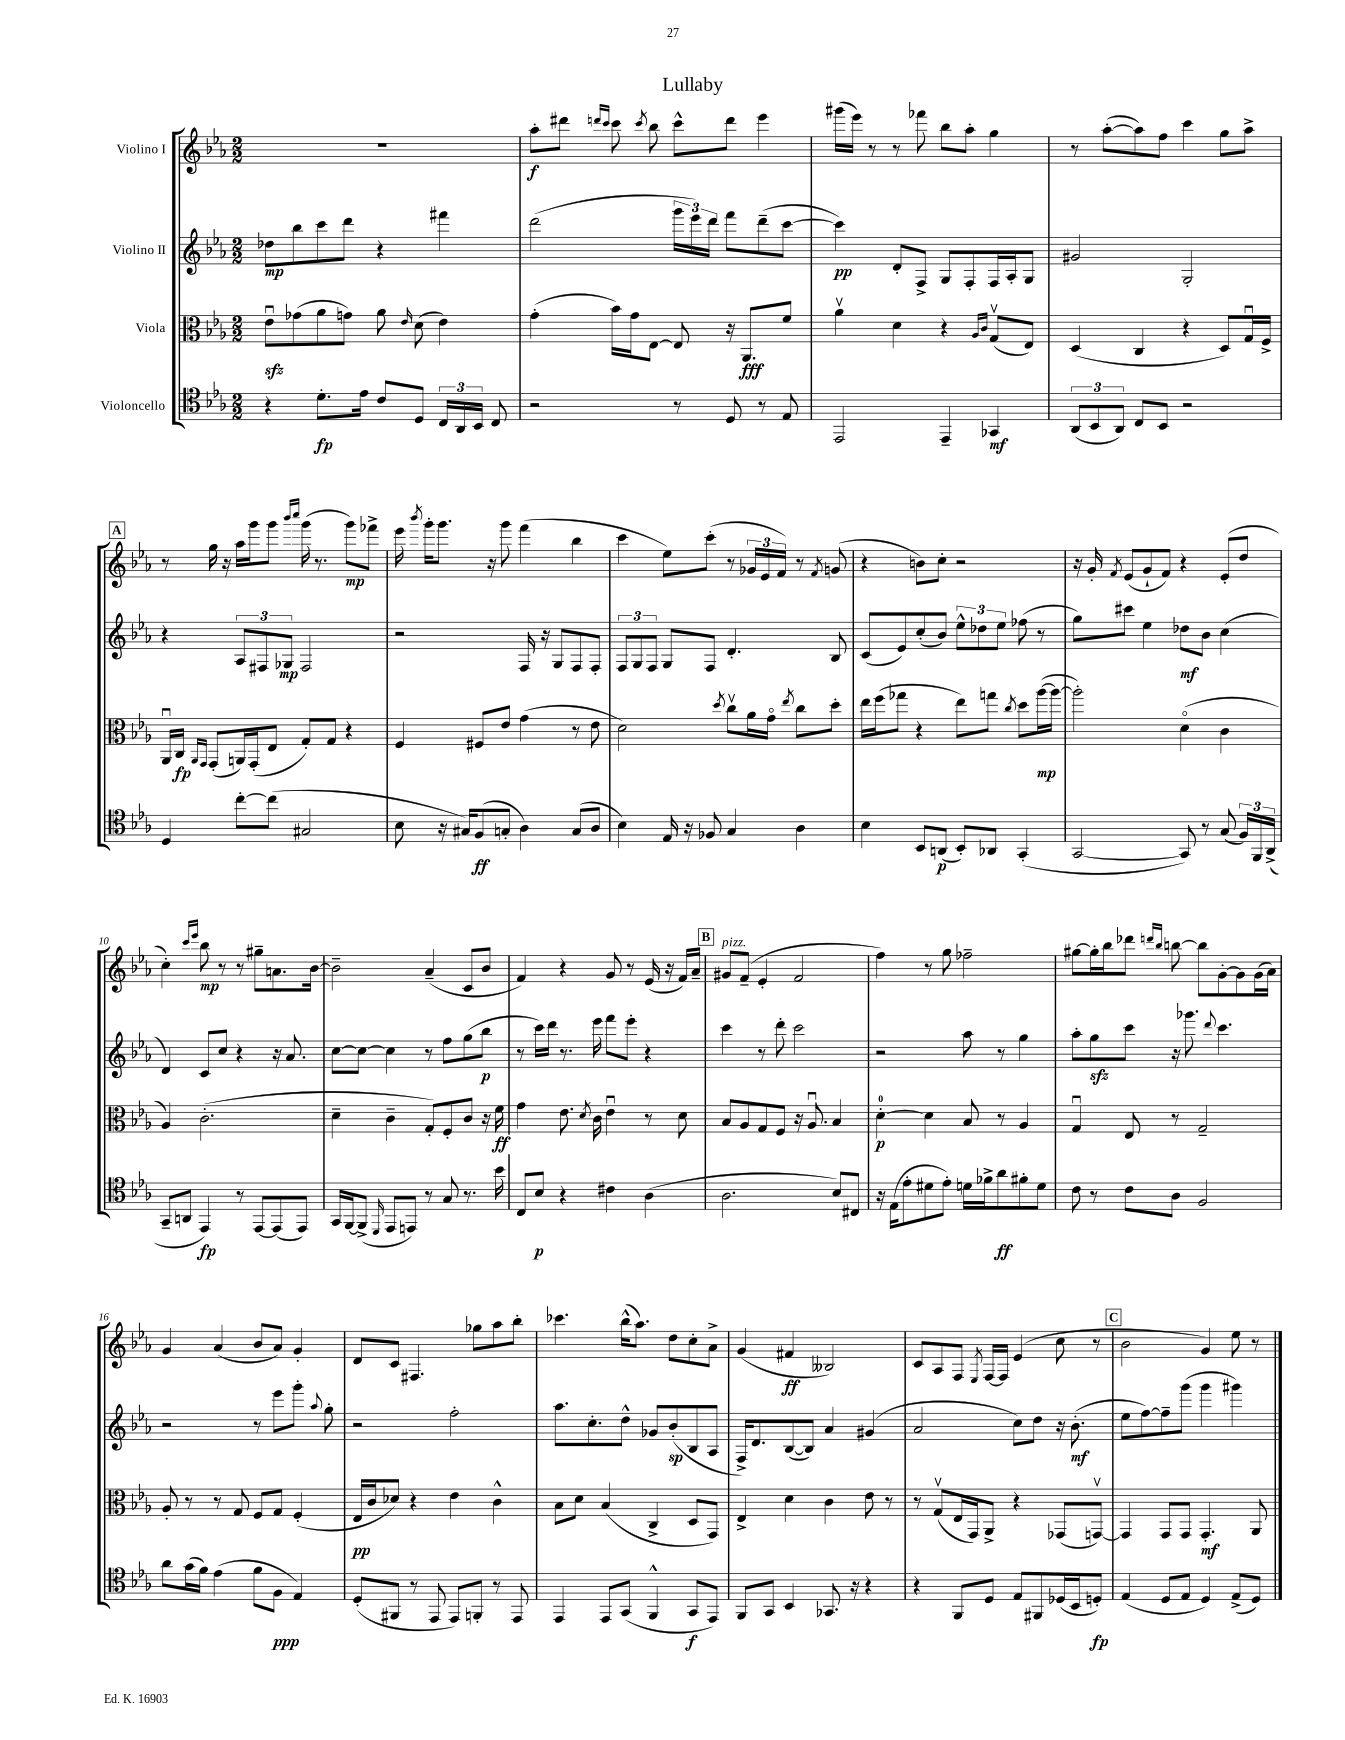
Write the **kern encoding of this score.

**kern	**kern	**kern	**kern
*staff4	*staff3	*staff2	*staff1
*clefC4	*clefC3	*clefG2	*clefG2
*k[b-e-a-]	*k[b-e-a-]	*k[b-e-a-]	*k[b-e-a-]
*M2/2	*M2/2	*M2/2	*M2/2
4r	8e-u	8dd-	1r
.	(8g-	8bb-	.
8.d'	8a-	8ccc	.
.	8g)	8ddd	.
16e-	.	.	.
8c	8a-	4r	.
.	16qqe-	.	.
8D	(8d	.	.
24C	4e-)	4fff#	.
24AA-	.	.	.
24BB-	.	.	.
8C	.	.	.
=	=	=	=
2r	(4g'	(2ddd	8aa-'
.	.	.	8ddd#
.	.	.	16qqddd
.	.	.	16qqccc
.	16b-)	.	8ccc
.	16g	.	.
.	.	.	8qccc
.	[8E-	.	8bb-
8r	8E-]	24ggg	8ccc^^
.	.	24eee-)	.
.	.	24ddd	.
8D	16r	8fff	8ddd
.	8.AA-	.	.
8r	.	(8ddd~	4eee-
8E-	8f	[8ccc	.
=	=	=	=
2EE-	4a-v	4ccc])	(16ggg#
.	.	.	16eee-)
.	.	.	8r
.	4d	8d'	8r
.	.	8F^	8fff-
4EE-~	4r	8G	8bb-
.	.	8F'	8aa-'
.	16qqA-	.	.
.	16qqc	.	.
4GG-	(8Gv	16F	4gg
.	.	16A-'	.
.	8E-)	8G	.
=	=	=	=
(12AA-	(4D	2g#	8r
12BB-	.	.	.
.	.	.	([8aa-'
12AA-)	.	.	.
8C	4C	.	8aa-])
8BB-	.	.	8ff
2r	4r	2G'	4ccc
.	8D)	.	8gg
.	16Gu	.	8aa-^
.	16F^	.	.
=	=	=	=
4D	16AA-u	4r	8r
.	16C	.	.
.	16qqAA-	.	.
.	16qqGG	.	.
.	(8GG'	.	16gg
.	.	.	16r
[8cc'	16AA)	12A-	16aa-
.	(16GG'	.	16ggg
.	.	12F#	.
(8cc]	8E-	.	8ggg
.	.	12G-	.
.	.	.	16qqbbb-
.	.	.	16qqcccc
2G#	8G')	2F#	(16ggg
.	.	.	8.r
.	8G	.	.
.	4r	.	8ggg)
.	.	.	8fff-^
=	=	=	=
8B-	4F	2r	16eee-
.	.	.	8qbbb-
.	.	.	16ggg'
16r	.	.	8.ggg
16G#)	.	.	.
(8F	8F#	.	.
.	.	.	16r
8G'	8e-	.	8ggg
4A-)	(4g	16F	(4fff
.	.	16r	.
.	.	8G	.
(8G	8r	8F	4bb-
8A-	8e-	8F'	.
=	=	=	=
4B-)	2d)	12F	4ccc
.	.	12G	.
.	.	12F	.
16E-	.	8G	8ee-)
16r	.	.	.
8F-	.	8F	(8ccc'
.	8qdd	.	.
4G	8ccv	4.d'	8r
.	16a-	.	24g-
.	.	.	24e-
.	16go	.	.
.	.	.	24f)
.	8qee-	.	.
4A-	8cc	.	8r
.	.	.	8qf
.	8dd'	8B-	(8g
=	=	=	=
4B-	16ee-	(8c	4r
.	(16ff	.	.
.	8gg-	8e-)	.
8BB-	4r	(8cc'	8b)
(8AA	.	8b-)	8cc'
8BB-')	8ee-)	12ee-^^	2r
.	.	12dd-	.
8AA-	8gg	.	.
.	.	12ee-	.
.	8qcc	.	.
(4GG'	8dd	(8ff-	.
.	([16aa-	8r	.
.	16aa-_	.	.
=	=	=	=
[2GG	2aa-'])	8gg)	16r
.	.	.	16g'
.	.	.	8qf
.	.	8ccc#	(8e-
.	.	4ee-	8g`
.	.	.	8f)
8GG])	(4do	8dd-	4r
8r	.	8b-	.
(8G	4c	(4cc	(8e-'
24F)	.	.	8dd
24FF	.	.	.
(24AA-^	.	.	.
=	=	=	=
8GG~	4A-)	4d)	4cc')
8AA	.	.	.
.	.	.	16qqccc
.	.	.	16qqeee-
4EE-)	(2.c'	8c	8bb-
.	.	8cc	8r
8r	.	4r	8r
[8EE-	.	.	8gg#~
(8EE-]	.	16r	8.a
.	.	8.a-	.
8EE-)	.	.	.
.	.	.	[16b-
=	=	=	=
16GG	4d~	[8cc	2b-~]
[16FF	.	.	.
(8FF^]	.	8cc_	.
16qqDD	.	.	.
8EE-	4c~	4cc]	.
8EE)	.	.	.
8r	8G')	8r	(4a-~
8G	8F'	8ff	.
8.r	8c	(8gg	8c
.	16r	8bb-	8b-
16b-	16f	.	.
=	=	=	=
8C	4g	8r	4f)
8B-	.	16ccc)	.
.	.	16ddd	.
4r	8.e-	8.r	4r
.	8qd	.	.
.	16c	16eee-	.
4c#	4e-u	8fff	8g
.	.	8eee-'	8r
(4A-	8r	4r	(16e-
.	.	.	16r
.	8d	.	16f)
.	.	.	16a-~
=	=	=	=
2.A-	8B-	4ccc	8g#
.	8A-	.	(8f~
.	8G	8r	4e-'
.	8F	8ddd'	.
.	16r	2ccc	2f
.	8.A-u	.	.
8B-)	4B-	.	.
8C#	.	.	.
=	=	=	=
16r	[4d'	2r	4ff)
(16E-	.	.	.
8e-'	.	.	.
8d#	4d]	.	8r
8e-')	.	.	8gg
16d	8B-	8aa-	2ff-~
16f-^	.	.	.
8a-	8r	8r	.
8f#'	4A-	4gg	.
8d	.	.	.
=	=	=	=
8c	4Gu	8aa-'	[8gg#
8r	.	8gg	16gg#']
.	.	.	16bb-
8c	8E-	8ccc	8ddd-
.	.	.	16qqddd
.	.	.	16qqbb-
8A-	8r	16r	[8bb
.	.	8.ggg-	.
2F	2G~	.	8bb]
.	.	8qqddd	.
.	.	4.ccc	[8g'
.	.	.	8g]
.	.	.	(16g
.	.	.	16a-)
=	=	=	=
8a-	8A-'	2r	4g
(16g	8r	.	.
16f)	.	.	.
(4e-	8r	.	(4a-
.	8G	.	.
8f	8F	8r	8b-
8F	8G	8eee-	8a-)
4E-)	(4F'	8ggg'	4g'
.	.	8qqaa-	.
.	.	8gg'	.
=	=	=	=
(8D'	16E-	2r	8d
.	16c	.	.
8FF#	8d-)	.	8c
8r	4r	.	4.F#
8EE-	.	.	.
8EE-)	4e-	2ff'	.
8FF'	.	.	8gg-
8r	4c^^	.	8aa-
8EE-	.	.	8bb-'
=	=	=	=
4EE-	8B-	8.aa-	4.ccc-
.	8d	.	.
.	.	8.cc'	.
8EE-	(4B-	.	.
(8GG	.	8dd^^	(16bb-^^
.	.	.	8.aa-)
4FF^^	4C^	8g-	.
.	.	(8b-'	8dd
8GG	8D	8B-	8cc'
8EE-)	8GG)	8A-	8a-^
=	=	=	=
8FF	4E-^	16F^)	(4g
.	.	8.d	.
8GG	.	.	.
4BB-	4d	([8B-	4f#
.	.	8B-])	.
8.GG-	4c	4a-	2B--)
16r	.	.	.
4r	8e-	(4g#	.
.	8r	.	.
=	=	=	=
4r	8r	2a-	8c
.	(8Gv	.	8A-
8FF	16E-	.	8F
.	16GG)	.	.
.	.	.	8qE-
8D	8AA-^	.	[16F
.	.	.	16F]
8E-	4r	8cc)	(4e-
8FF#	.	8dd	.
(16D-	(8GG-	16r	8cc
16BB-	.	(8.b-'	.
8D')	[8GGv)	.	8r
=	=	=	=
(4E-	4GG]	8ee-	2b-
.	.	[8ff)	.
8D	8GG	8ff~]	.
8E-	8GG	(8ggg	.
4D)	4.GG'	4ggg	4g)
(8E-^	.	4ggg#)	8ee-
8D)	8AA-	.	8r
==	==	==	==
*-	*-	*-	*-
